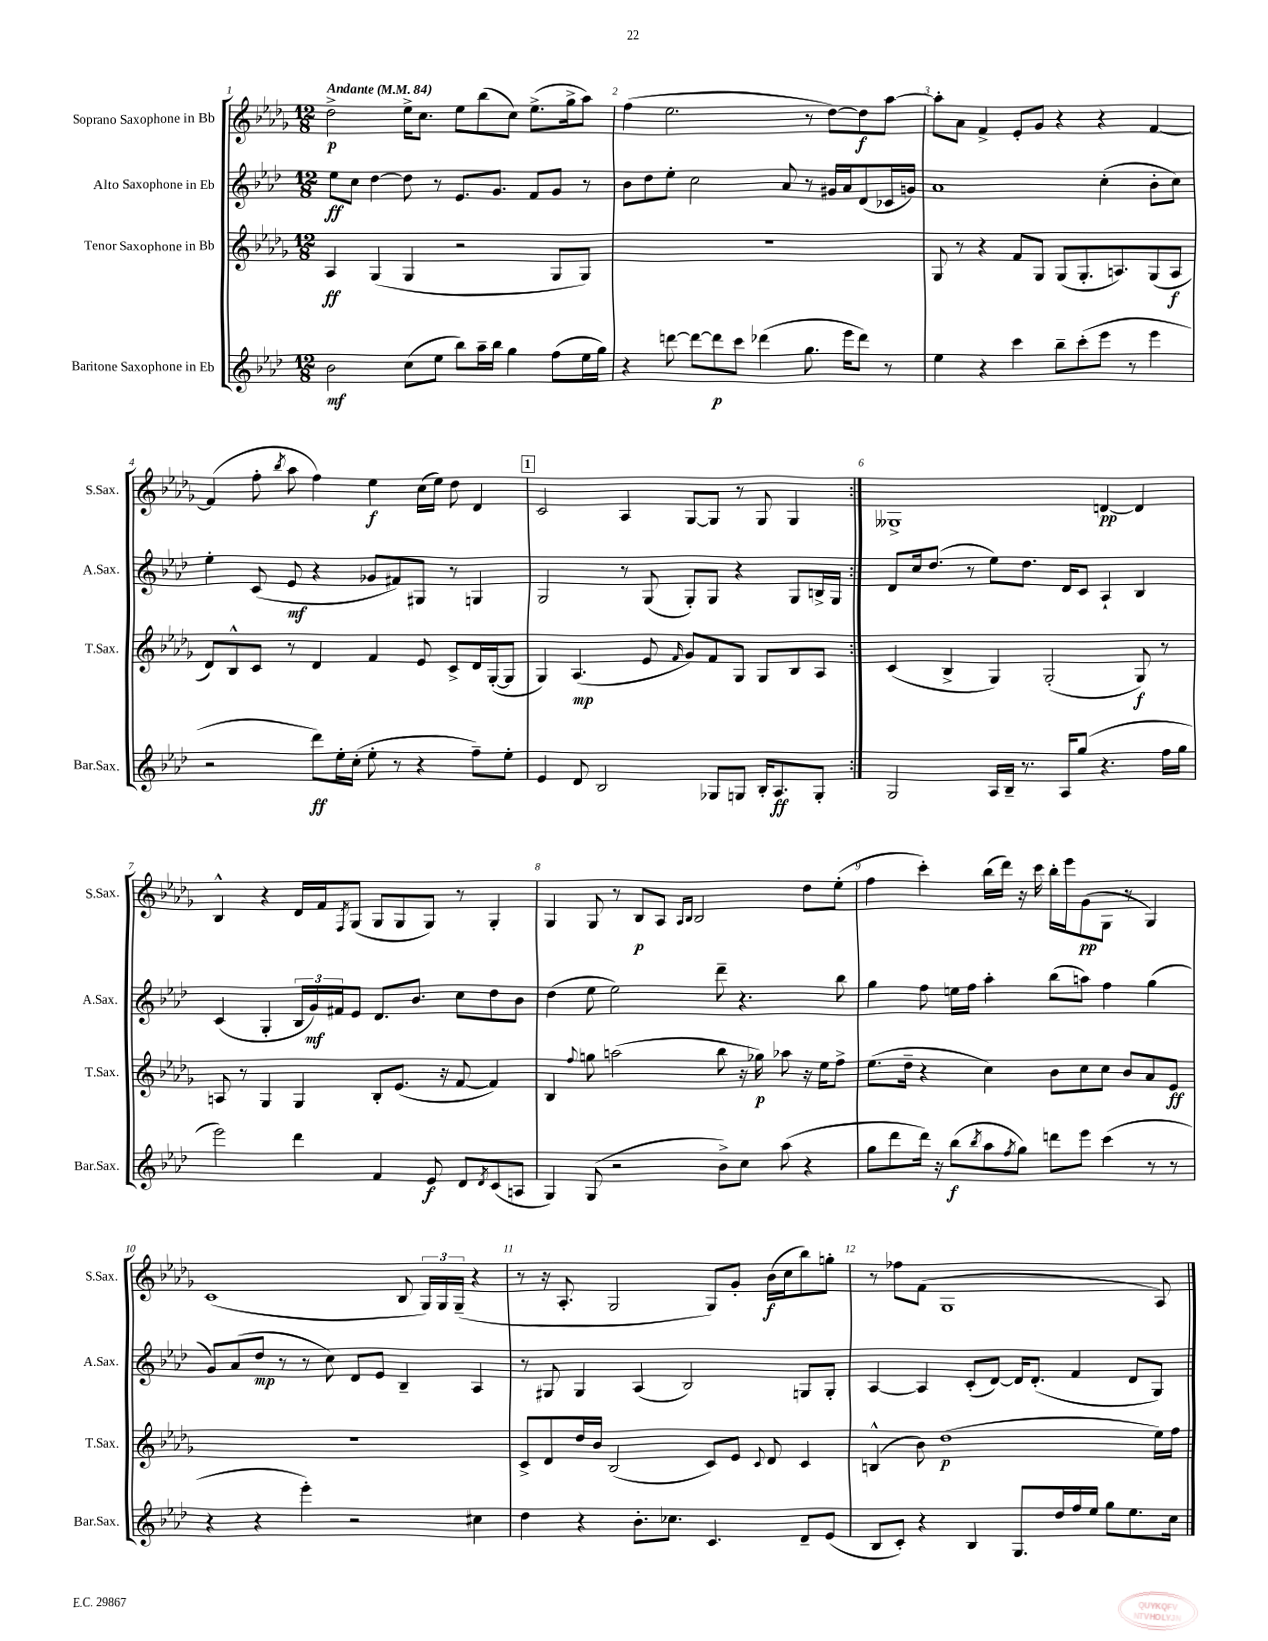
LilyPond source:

<<
\new StaffGroup <<
\new Staff = "s0" \with { instrumentName = "Soprano Saxophone in Bb" shortInstrumentName = "S.Sax." } {
    \clef treble \key des \major \numericTimeSignature \time 12/8 \tempo "Andante" 4 = 84
    \repeat volta 2 { des''2->\p ees''16-> c''8. ees''8 bes''8( c''8) ees''8.->( ges''16-> aes''8) |
    f''4( ees''2. r8 des''8~) des''8\f aes''8~ |
    aes''8-. aes'8 f'4-> ees'8-. ges'8 r4 r4 f'4~ |
    f'4( f''8-. \acciaccatura { bes''8 } aes''8 f''4) ees''4\f c''16( ees''16) des''8 des'4 |
    \mark \markup { \box "1" } c'2 aes4 ges8~ ges8 r8 ges8 ges4 | }
    geses1-> d'4~\pp d'4 |
    bes4-^ r4 des'16 f'16 \acciaccatura { f8 } ges8( ges8 ges8 ges8) r8 ges4-. |
    ges4 ges8 r8 bes8\p aes8 \grace { aes16 bes16 } bes2 des''8 ees''8-.( |
    f''4 c'''4-.) bes''16( des'''16) r16 c'''16 bes''16-. ees'''16 ges'8\pp( ges8 r8 ges4) |
    c'1( bes8 \tuplet 3/2 { ges16) ges16 ges16--( } r4 |
    r8 r16 aes8.-. ges2 ges8) ges'8-. bes'16\f( c''16 bes''8) g''8-. |
    r8 fes''8 f'8( ges1 aes8) \bar "|." |
}
\new Staff = "s1" \with { instrumentName = "Alto Saxophone in Eb" shortInstrumentName = "A.Sax." } {
    \clef treble \key aes \major \numericTimeSignature \time 12/8
    \repeat volta 2 { ees''8\ff c''8 des''4~ des''8 r8 ees'8. g'8. f'8 g'8 r8 |
    bes'8 des''8 ees''8-. c''2 aes'8 r8 gis'16 aes'16 des'8( ces'16 g'16) |
    aes'1 c''4-.( bes'8-. c''8) |
    ees''4-. c'8( ees'8\mf r4 ges'8 fis'8) gis8 r8 g4 |
    \mark \markup { \box "1" } g2 r8 g8( g8-.) g8 r4 g8 b16-> g16 | }
    des'8 c''16 des''8.( r8 ees''8) des''8. des'16 c'8 aes4-! bes4 |
    c'4( g4-. \tuplet 3/2 { bes16 g'16\mf) fis'16 } ees'8 des'8. bes'8. c''8 des''8 bes'8 |
    des''4( ees''8 ees''2) des'''8-- r4. bes''8 |
    g''4 f''8 e''16 f''16 aes''4-. bes''8( a''8) f''4 g''4( |
    g'8) aes'8( des''8\mp r8 r8 c''8) des'8 ees'8 bes4-- aes4 |
    r8 gis8 gis4 aes4( bes2) g8 g8-. |
    aes4~ aes4 c'8-.( des'8~) des'16 des'8.-.( f'4 des'8 g8) \bar "|." |
}
\new Staff = "s2" \with { instrumentName = "Tenor Saxophone in Bb" shortInstrumentName = "T.Sax." } {
    \clef treble \key des \major \numericTimeSignature \time 12/8
    \repeat volta 2 { aes4\ff ges4( ges4 r2 ges8 ges8) |
    R1. |
    ges8 r8 r4 f'8 ges8 ges8( ges8.-. a8.) ges8( a8\f |
    des'8) bes8-^ c'8 r8 des'4 f'4 ees'8 c'8-> des'16 ges16~-.( ges8 |
    \mark \markup { \box "1" } ges4) aes4.\mp( ees'8 \grace { f'16 } ges'8) f'8 ges8 ges8 bes8 aes8 | }
    c'4( bes4-> ges4) ges2-.( ges8\f) r8 |
    a8 r8 ges4 ges4 bes8-. ees'8.( r16 f'8~ f'4) |
    bes4 \appoggiatura { f''8 } g''8 a''2( bes''8 r16 ges''16\p) aes''8 r16 ees''16 f''8-> |
    ees''8.( des''16-- r4 c''4) bes'8 c''8 c''8 bes'8 aes'8 ees'8\ff |
    R1. |
    c'8-> des'8 des''16 bes'16 bes2( c'8) ees'8 \appoggiatura { c'8 } des'8 c'4 |
    b4-^( bes'8) des''1\p( ees''16) f''16 \bar "|." |
}
\new Staff = "s3" \with { instrumentName = "Baritone Saxophone in Eb" shortInstrumentName = "Bar.Sax." } {
    \clef treble \key aes \major \numericTimeSignature \time 12/8
    \repeat volta 2 { bes'2\mf c''8( ees''8 bes''8) aes''16-- bes''16 g''4 f''8( ees''16 g''16) |
    r4 d'''8~ d'''8~ d'''8\p c'''8 des'''4( g''8. ees'''16 des'''8) r8 |
    ees''4 r4 c'''4 bes''8-- c'''8-.( ees'''8 r8 ees'''4 |
    r2 des'''8\ff) ees''16-. c''16-.( ees''8-. r8 r4 f''8--) ees''8-. |
    \mark \markup { \box "1" } ees'4 des'8 bes2 ges8 g8 bes16-. aes8.\ff g8-. | }
    g2 aes16 bes16-- r8. aes16 g''8( r4. f''16 g''16 |
    ees'''2) des'''4 f'4 ees'8\f des'8 \acciaccatura { des'8 } c'8( a8 |
    g4) g8( r2 bes'8->) c''8 aes''8( r4 |
    g''8 des'''8 des'''16) r16 bes''8\f( \acciaccatura { bes''8 } aes''8 \acciaccatura { f''8 } g''8) d'''8 ees'''8 c'''4( r8 r8 |
    r4 r4 ees'''4-.) r2 cis''4 |
    des''4 r4 bes'8.-. ces''8. c'4. des'8-- ees'8( |
    bes8 c'8-.) r4 bes4 g8. des''16 f''16 ees''16 g''8 ees''8. c''16 \bar "|." |
}
>>
>>
\layout { \context { \Score \override BarNumber.break-visibility = ##(#f #t #t) barNumberVisibility = #all-bar-numbers-visible } }
